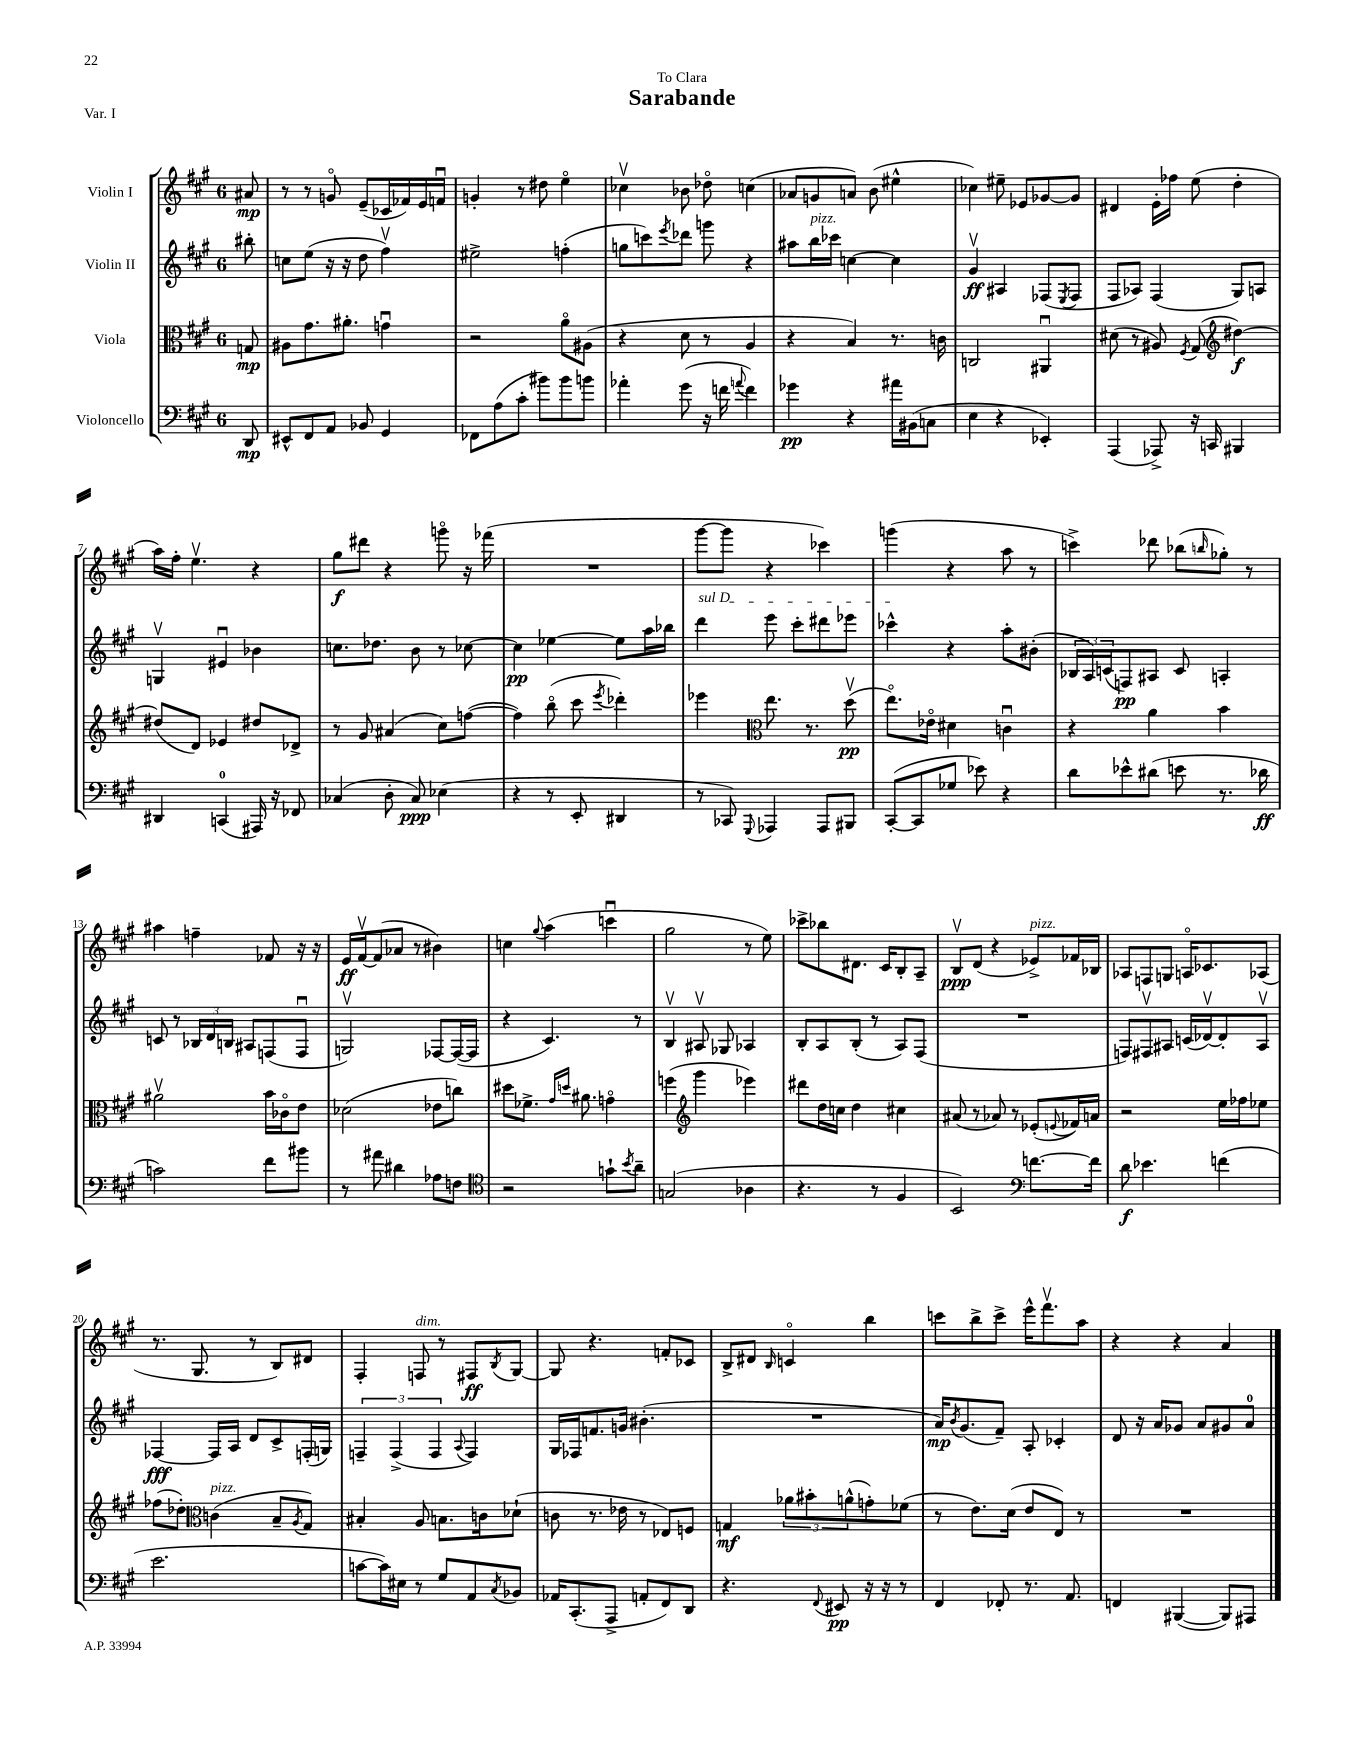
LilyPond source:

\header { title = "Sarabande" dedication = "To Clara" piece = "Var. I" }
<<
\new StaffGroup <<
\new Staff = "s0" \with { instrumentName = "Violin I" } {
    \clef treble \key a \major \once \override Staff.TimeSignature.style = #'single-digit \time 6/8 \partial 8
    ais'8\mp |
    r8 r8 g'8\flageolet e'8--( ces'16 fes'16) e'16 f'16\downbow |
    g'4-. r8 dis''8 e''4\flageolet |
    ces''4\upbow bes'8 des''8\flageolet c''4( |
    aes'8 g'8 a'8) b'8( eis''4-^ |
    ces''4) eis''8-- ees'8 ges'8~ ges'8 |
    dis'4 e'16-. fes''16 e''8( d''4-. |
    a''16) fis''16-. e''4.\upbow r4 |
    gis''8\f dis'''8 r4 g'''8\flageolet r16 fes'''16( |
    R2. |
    gis'''8~ gis'''8 r4 ces'''4) |
    g'''4( r4 a''8 r8 |
    c'''4->) des'''8 bes''8( \grace { b''16 } ges''8-.) r8 |
    ais''4 f''4-- fes'8 r16 r16 |
    e'16\ff fis'16~\upbow fis'8( aes'8 r8 bis'4) |
    c''4 \appoggiatura { gis''8 } a''4( c'''4\downbow |
    gis''2 r8 e''8) |
    ces'''8-> bes''8 dis'8. cis'16 b8-. a8-- |
    b8\upbow\ppp d'8( r4 ees'8->^\markup { \italic "pizz." }) fes'16 bes16 |
    aes8 f8 g8 a16\flageolet ces'8. aes8( |
    r8. gis8. r8 b8) dis'8 |
    fis4-. f8^\markup { \italic "dim." } r8 fis8\ff \acciaccatura { b8 } gis8~ |
    gis8 r4. f'8-. ces'8 |
    b8-> dis'8 \grace { b16 } c'4\flageolet b''4 |
    c'''8 b''8-> c'''8-> e'''16-^ fis'''8.\upbow a''8 |
    r4 r4 a'4 \bar "|." |
}
\new Staff = "s1" \with { instrumentName = "Violin II" } {
    \clef treble \key a \major \once \override Staff.TimeSignature.style = #'single-digit \time 6/8 \partial 8
    bis''8-. |
    c''8 e''8( r16 r16 d''8 fis''4\upbow) |
    eis''2-> f''4-.( |
    g''8 c'''8) \acciaccatura { e'''8 } des'''8 g'''8 r4 |
    ais''8 b''16^\markup { \italic "pizz." } ces'''16 c''4~ c''4 |
    gis'4\upbow\ff ais4 fes8( \acciaccatura { e8 } fes8 |
    fis8 aes8) fis4( gis8) a8 |
    g4\upbow eis'4\downbow bes'4 |
    c''8. des''8. b'8 r8 ces''8~ |
    ces''4\pp ees''4~ ees''8 a''16 bes''16 |
    \once \override TextSpanner.bound-details.left.text = \markup { \italic "sul D" } d'''4\startTextSpan e'''8 cis'''8-. dis'''8 ees'''8 |
    ces'''4-^\stopTextSpan r4 a''8-. bis'8-.( |
    \tuplet 3/2 { bes16 a16) c'16( } f8\pp) ais8 c'8 a4-. |
    c'8 r8 \tuplet 3/2 { bes16 d'16 b16 } ais8 f8( f8\downbow |
    g2\upbow) fes8~ fes16~( fes16 |
    r4 cis'4.) r8 |
    b4\upbow ais8\upbow ges8 aes4 |
    b8-. a8 b8-.( r8 a8) fis8( |
    R2. |
    f8) fis8\upbow ais8 c'16( des'16~\upbow) des'8-. ais8\upbow |
    fes4~\fff fes16 a16 d'8 cis'8-> f16-.( g16) |
    \tuplet 3/2 { f4-- f4->( f4 } \appoggiatura { a8 } f4) |
    gis16 fes16 f'8. g'16 bis'4.-.( |
    R2. |
    a'16\mp) \acciaccatura { b'8 } gis'8.( fis'8--) a8-. ces'4-. |
    d'8 r16 a'16 ges'8 a'8 gis'8 a'8-0 \bar "|." |
}
\new Staff = "s2" \with { instrumentName = "Viola" } {
    \clef alto \key a \major \once \override Staff.TimeSignature.style = #'single-digit \time 6/8 \partial 8
    g8\mp |
    ais8 gis'8. ais'8.-. g'4\downbow |
    r2 a'8\flageolet ais8( |
    r4 d'8 r8 a4 |
    r4 b4) r8. c'16 |
    c2 ais,4\downbow |
    dis'8( r8 ais8) \acciaccatura { fis8 } gis8( \clef treble dis''4~\f) |
    dis''8( d'8) ees'4 dis''8 des'8-> |
    r8 gis'8 ais'4( cis''8) f''8~( |
    f''4) b''8\flageolet( cis'''8 \acciaccatura { e'''8 } des'''4-.) |
    ees'''4 \clef alto e''8. r8. d''8\upbow\pp( |
    e''8.\flageolet) ees'16\flageolet dis'4 c'4\downbow |
    r4 a'4 b'4 |
    ais'2\upbow b'16 ces'16\flageolet e'8 |
    des'2( ees'8 c''8) |
    dis''8 fes'8.-> \grace { gis'16 d''16 } ais'8. g'4\flageolet |
    f''4( \clef treble gis'''4 ees'''4) |
    dis'''8 d''16 c''16 d''4 cis''4 |
    ais'8( r8 aes'8) r8 ees'8-.( \appoggiatura { e'8 } fes'16) a'16 |
    r2 e''16 fes''16 ees''8 |
    fes''8( des''8-.) \clef alto c'4^\markup { \italic "pizz." }( b8-- \acciaccatura { a8 } gis8) |
    bis4-. a8 b8. c'16 des'8-!( |
    c'8 r8. ees'16 r8 ees8) f8 |
    g4\mf \tuplet 3/2 { aes'8 bis'8-. a'8-^( } g'8-.) fes'8( |
    r8 e'8.) d'16( e'8 e8) r8 |
    R2. \bar "|." |
}
\new Staff = "s3" \with { instrumentName = "Violoncello" } {
    \clef bass \key a \major \once \override Staff.TimeSignature.style = #'single-digit \time 6/8 \partial 8
    d,8\mp |
    eis,8-^ fis,8 a,8 bes,8 gis,4 |
    fes,8 a8( cis'8-. bis'8) bis'8 b'8 |
    aes'4-. gis'8( r16 f'16 \appoggiatura { a'8 } f'4) |
    ges'4\pp r4 ais'16 bis,16( c8 |
    e4 r4 ees,4-.) |
    a,,4( aes,,8->) r16 c,16 bis,,4 |
    dis,4 c,4-0( ais,,16) r16 fes,8 |
    ces4( d8-. ces8\ppp) ees4( |
    r4 r8 e,8-. dis,4 |
    r8 ces,8) \appoggiatura { gis,,8 } aes,,4 aes,,8 bis,,8 |
    cis,8~-.( cis,8 ges8 ees'8) r4 |
    d'8 ees'8-^ dis'8( e'8 r8. des'16\ff |
    c'2) fis'8 bis'8 |
    r8 ais'8 dis'4 aes8 f8 |
    \clef tenor r2 g'8-! \acciaccatura { b'8 } a'8-- |
    g2( aes4 |
    r4. r8 fis4 |
    b,2) \clef bass f'8.~ f'16 |
    d'8\f ees'4. f'4( |
    e'2. |
    c'8~ c'16) eis16 r8 gis8 a,8 \acciaccatura { cis8 } bes,8 |
    aes,16 cis,8.-.( a,,8-> a,8-. fis,8) d,8 |
    r4. \appoggiatura { fis,8 } eis,8\pp r16 r16 r8 |
    fis,4 fes,8-. r8. a,8. |
    f,4 bis,,4~( bis,,8) ais,,8 \bar "|." |
}
>>
>>
